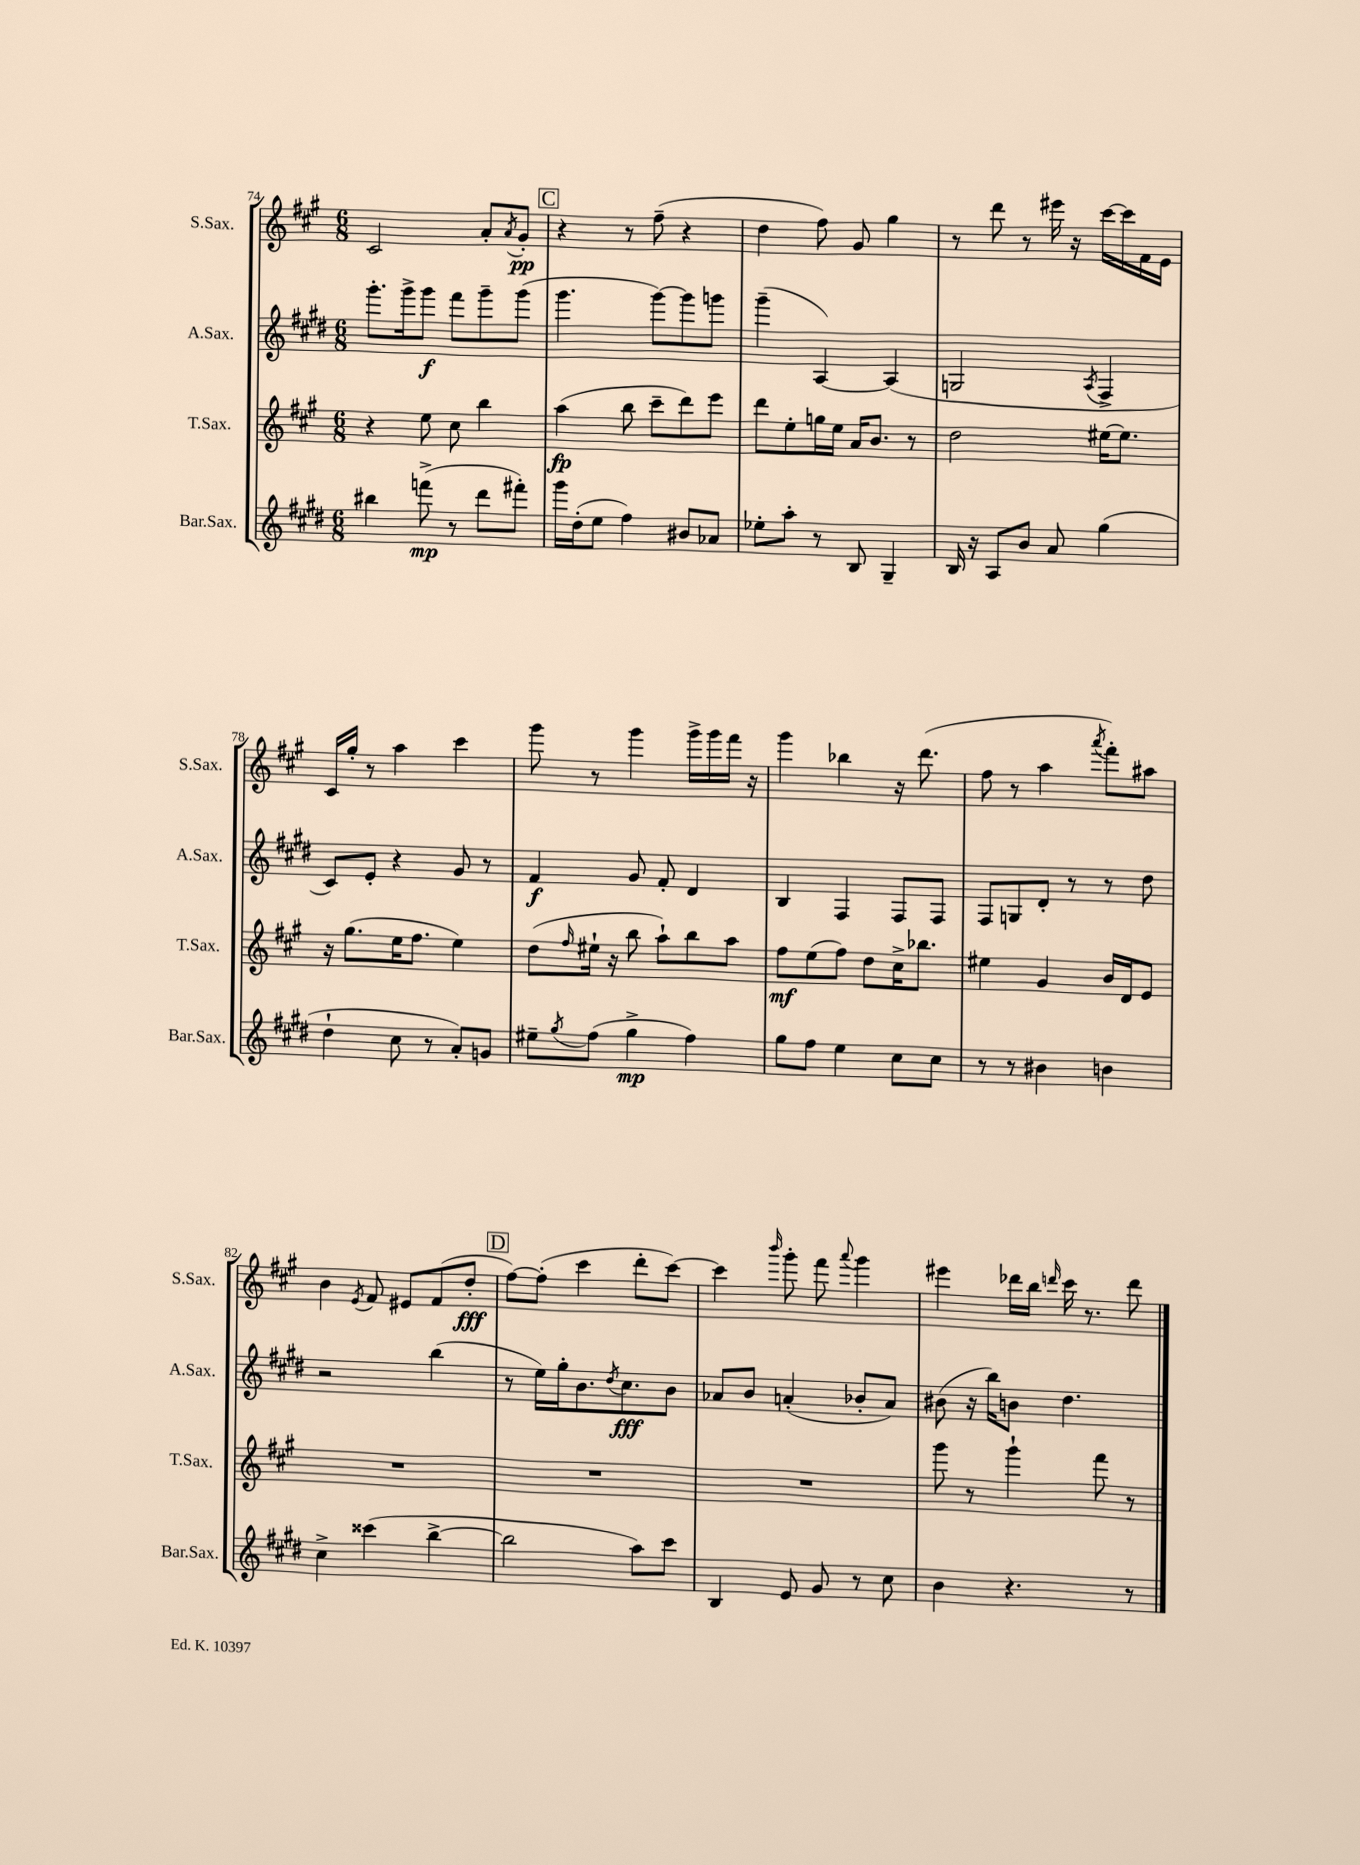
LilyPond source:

<<
\new StaffGroup <<
\new Staff = "s0" \with { instrumentName = "S.Sax." shortInstrumentName = "S.Sax." } {
    \clef treble \key a \major \numericTimeSignature \time 6/8
    cis'2 a'8-. \acciaccatura { a'8 } gis'8-.\pp |
    \mark \markup { \box "C" } r4 r8 fis''8--( r4 |
    d''4 fis''8) gis'8 gis''4 |
    r8 d'''8 r8 eis'''16 r16 cis'''16~ cis'''16 fis'16 e'16 |
    cis'16 gis''16-. r8 a''4 cis'''4 |
    gis'''8 r8 gis'''4 gis'''16-> gis'''16 fis'''16 r16 |
    gis'''4 bes''4 r16 d'''8.( |
    fis''8 r8 a''4 \acciaccatura { a'''8 } fis'''8-.) ais''8 |
    b'4 \acciaccatura { e'8 } fis'8 eis'8 fis'8( d''8-.\fff |
    \mark \markup { \box "D" } fis''8~) fis''8-.( cis'''4 d'''8-. cis'''8~) |
    cis'''4 \grace { b'''16 } gis'''8-. fis'''8 \appoggiatura { a'''8 } gis'''4 |
    eis'''4 des'''16 b''16 \grace { d'''16 } cis'''16 r8. d'''8 \bar "|." |
}
\new Staff = "s1" \with { instrumentName = "A.Sax." shortInstrumentName = "A.Sax." } {
    \clef treble \key e \major \numericTimeSignature \time 6/8
    gis'''8.-. gis'''16-> gis'''8\f fis'''8 gis'''8-- gis'''8( |
    \mark \markup { \box "C" } gis'''4. gis'''8~) gis'''8 g'''8 |
    gis'''4--( a4~) a4( |
    g2 \acciaccatura { a8 } fis4-> |
    cis'8) e'8-. r4 gis'8 r8 |
    fis'4\f gis'8 fis'8-. dis'4 |
    b4 fis4 fis8 fis8 |
    fis8 g8 dis'8-. r8 r8 dis''8 |
    r2 b''4( |
    \mark \markup { \box "D" } r8 e''16) gis''16-. b'8. \acciaccatura { dis''8 } cis''8.\fff b'8 |
    aes'8 b'8 a'4-.( bes'8-. a'8) |
    bis'8( r16 b''16) b'8 dis''4. \bar "|." |
}
\new Staff = "s2" \with { instrumentName = "T.Sax." shortInstrumentName = "T.Sax." } {
    \clef treble \key a \major \numericTimeSignature \time 6/8
    r4 e''8 cis''8 b''4 |
    \mark \markup { \box "C" } a''4\fp( b''8 cis'''8-- d'''8) e'''8 |
    d'''8 e''8-. g''16 e''16 a'16 b'8. r8 |
    d''2 eis''16~ eis''8. |
    r16 gis''8.( e''16 fis''8. e''4) |
    d''8( \grace { fis''16 } eis''16-! r16 b''8 a''8-!) b''8 a''8 |
    fis''8\mf e''8( fis''8) d''8 cis''16-> bes''8. |
    eis''4 gis'4 b'16 d'16 e'8 |
    R2. |
    \mark \markup { \box "D" } R2. |
    R2. |
    gis'''8 r8 gis'''4-! fis'''8 r8 \bar "|." |
}
\new Staff = "s3" \with { instrumentName = "Bar.Sax." shortInstrumentName = "Bar.Sax." } {
    \clef treble \key e \major \numericTimeSignature \time 6/8
    bis''4 f'''8->\mp( r8 dis'''8 fis'''8-.) |
    \mark \markup { \box "C" } gis'''16 dis''16-.( e''8 fis''4) bis'8 aes'8 |
    ees''8-. a''8-. r8 b8 gis4-- |
    b16 r16 a8 b'8 a'8 gis''4( |
    dis''4-! cis''8 r8 a'8-.) g'8 |
    eis''8-- \acciaccatura { gis''8 } fis''8( gis''4->\mp fis''4) |
    gis''8 fis''8 e''4 cis''8 cis''8 |
    r8 r8 bis'4 b'4 |
    cis''4-> cisis'''4( b''4~-> |
    \mark \markup { \box "D" } b''2 a''8) cis'''8 |
    b4 e'8 gis'8 r8 cis''8 |
    b'4 r4. r8 \bar "|." |
}
>>
>>
\layout { \context { \Score currentBarNumber = #74 } }
